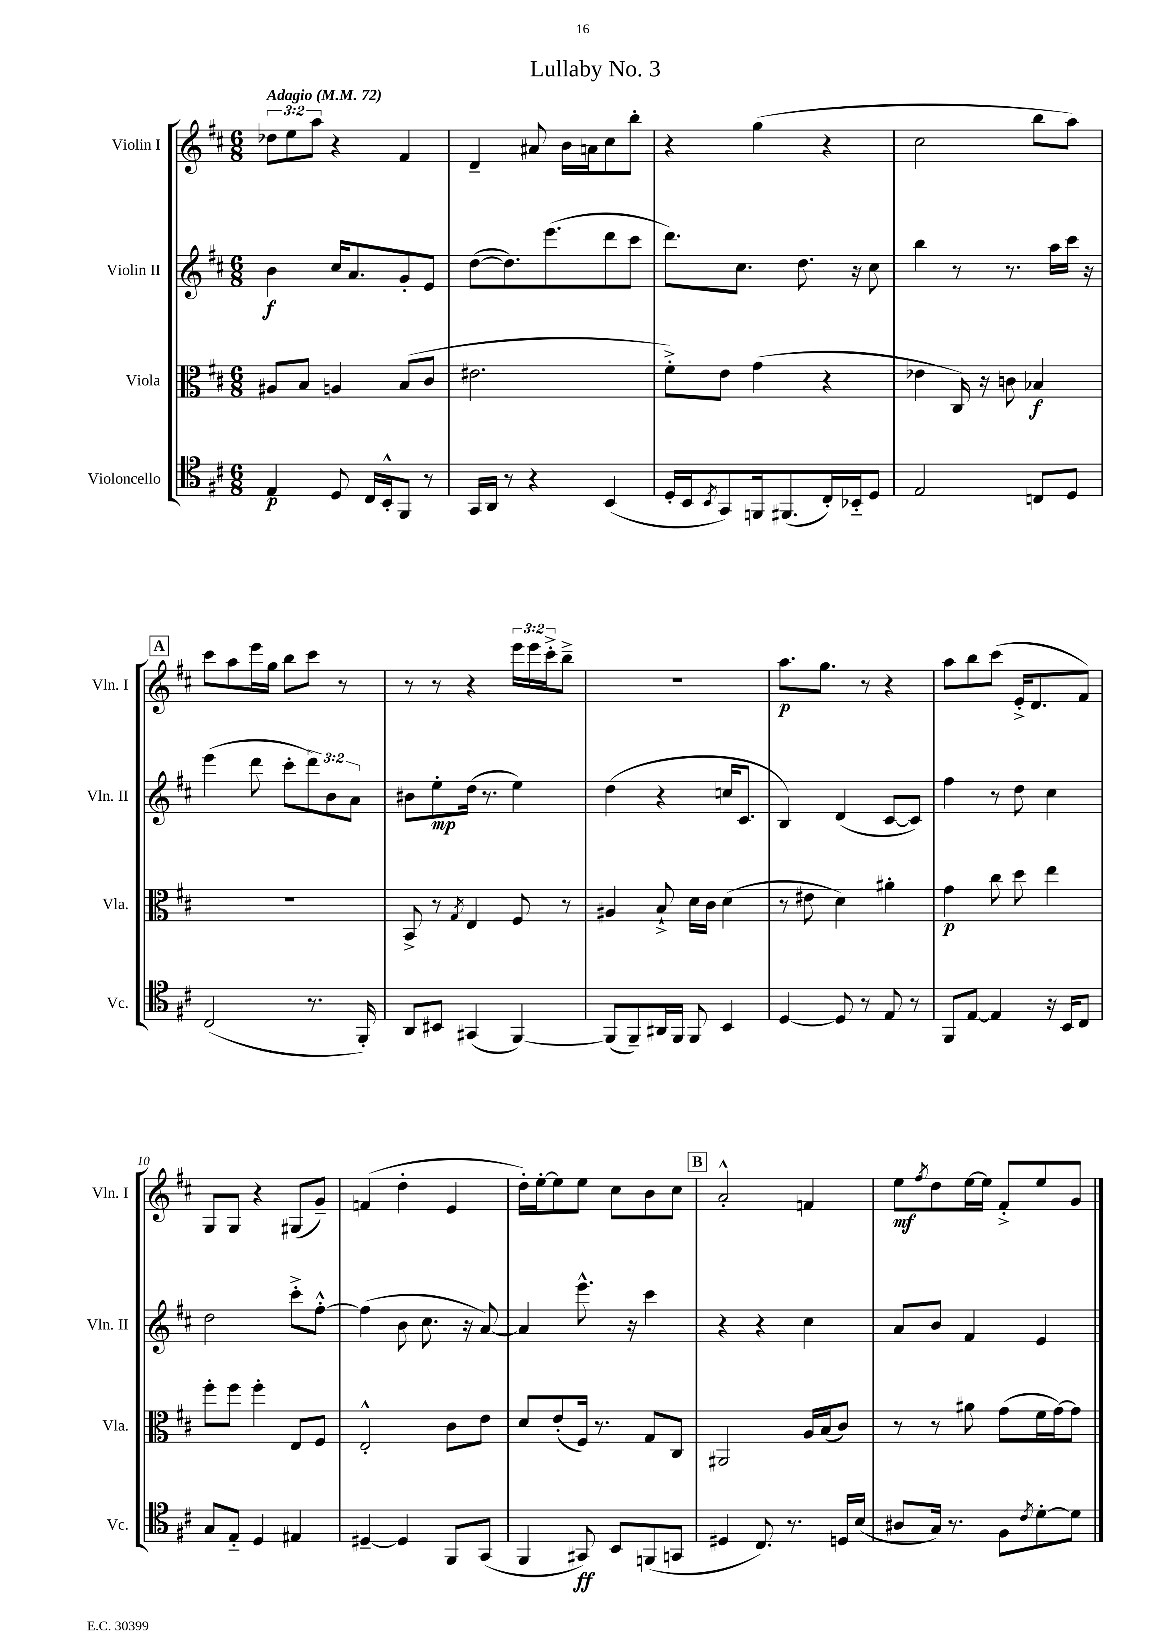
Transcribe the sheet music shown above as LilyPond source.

\header { title = "Lullaby No. 3" }
<<
\new StaffGroup <<
\new Staff = "s0" \with { instrumentName = "Violin I" shortInstrumentName = "Vln. I" } {
    \clef treble \key d \major \numericTimeSignature \time 6/8 \override Staff.TupletNumber.text = #tuplet-number::calc-fraction-text \tempo "Adagio" 4 = 72
    \tuplet 3/2 { des''8 e''8 a''8 } r4 fis'4 |
    d'4-- ais'8 b'16 a'16 cis''8 b''8-. |
    r4 g''4( r4 |
    cis''2 b''8 a''8) |
    \mark \markup { \box "A" } cis'''8 a''8 e'''16 g''16 b''8 cis'''8 r8 |
    r8 r8 r4 \tuplet 3/2 { e'''16 e'''16 cis'''16-.-> } b''8---> |
    R2. |
    a''8.\p g''8. r8 r4 |
    a''8 b''8 cis'''8( e'16-.-> d'8. fis'8) |
    g8 g8 r4 gis8( g'8--) |
    f'4( d''4-. e'4 |
    d''16-.) e''16~-. e''8 e''8 cis''8 b'8 cis''8 |
    \mark \markup { \box "B" } a'2-.-^ f'4 |
    e''8\mf \acciaccatura { fis''8 } d''8 e''16~ e''16 fis'8-.-> e''8 g'8 \bar "|." |
}
\new Staff = "s1" \with { instrumentName = "Violin II" shortInstrumentName = "Vln. II" } {
    \clef treble \key d \major \numericTimeSignature \time 6/8 \override Staff.TupletNumber.text = #tuplet-number::calc-fraction-text
    b'4\f cis''16 a'8. g'8-. e'8 |
    d''8~( d''8.) e'''8.( d'''8 cis'''8 |
    d'''8.) cis''8. d''8. r16 cis''8 |
    b''4 r8 r8. a''16 cis'''16 r16 |
    \mark \markup { \box "A" } e'''4( d'''8 cis'''8-. \tuplet 3/2 { d'''8) b'8 a'8 } |
    bis'8 e''8-.\mp d''16( r8. e''4) |
    d''4( r4 c''16 cis'8. |
    b4) d'4( cis'8~ cis'8) |
    fis''4 r8 d''8 cis''4 |
    d''2 cis'''8-.-> fis''8~-.-^ |
    fis''4( b'8 cis''8. r16 a'8~) |
    a'4 e'''8.-^ r16 cis'''4 |
    \mark \markup { \box "B" } r4 r4 cis''4 |
    a'8 b'8 fis'4 e'4 \bar "|." |
}
\new Staff = "s2" \with { instrumentName = "Viola" shortInstrumentName = "Vla." } {
    \clef alto \key d \major \numericTimeSignature \time 6/8
    ais8 b8 a4 b8( cis'8 |
    eis'2. |
    fis'8-.->) e'8 g'4( r4 |
    ees'4 cis16) r16 c'8 bes4\f |
    \mark \markup { \box "A" } R2. |
    b,8-> r8 \acciaccatura { g8 } e4 fis8 r8 |
    ais4 b8-!-> d'16 cis'16 d'4( |
    r8 eis'8 d'4) ais'4-. |
    g'4\p cis''8 d''8 e''4 |
    fis''8-. fis''8 fis''4-. e8 fis8 |
    e2-.-^ cis'8 e'8 |
    d'8 e'8-.( fis16) r8. g8 cis8 |
    \mark \markup { \box "B" } ais,2 a16 b16( cis'8) |
    r8 r8 ais'8 g'8( fis'16 g'16~) g'8 \bar "|." |
}
\new Staff = "s3" \with { instrumentName = "Violoncello" shortInstrumentName = "Vc." } {
    \clef tenor \key d \major \numericTimeSignature \time 6/8
    e4\p d8 cis16 b,16-.-^ fis,8 r8 |
    g,16 a,16 r8 r4 b,4( |
    d16-. b,16 \acciaccatura { b,8 } g,8) f,16 fis,8.( cis16-.) bes,16-_ d8 |
    e2 c8 d8 |
    \mark \markup { \box "A" } cis2( r8. fis,16-.) |
    a,8 bis,8 gis,4( fis,4~) |
    fis,8( fis,8--) ais,16 fis,16 fis,8 b,4 |
    d4~ d8 r8 e8 r8 |
    fis,8 e8~ e4 r16 b,16 cis8 |
    g8 e8-_ d4 eis4 |
    dis4~-- dis4 fis,8 g,8( |
    fis,4 gis,8\ff) b,8 f,8( g,8 |
    \mark \markup { \box "B" } dis4 cis8.) r8. d16 b16( |
    ais8 g16) r8. fis8 \acciaccatura { cis'8 } d'8~-. d'8 \bar "|." |
}
>>
>>
